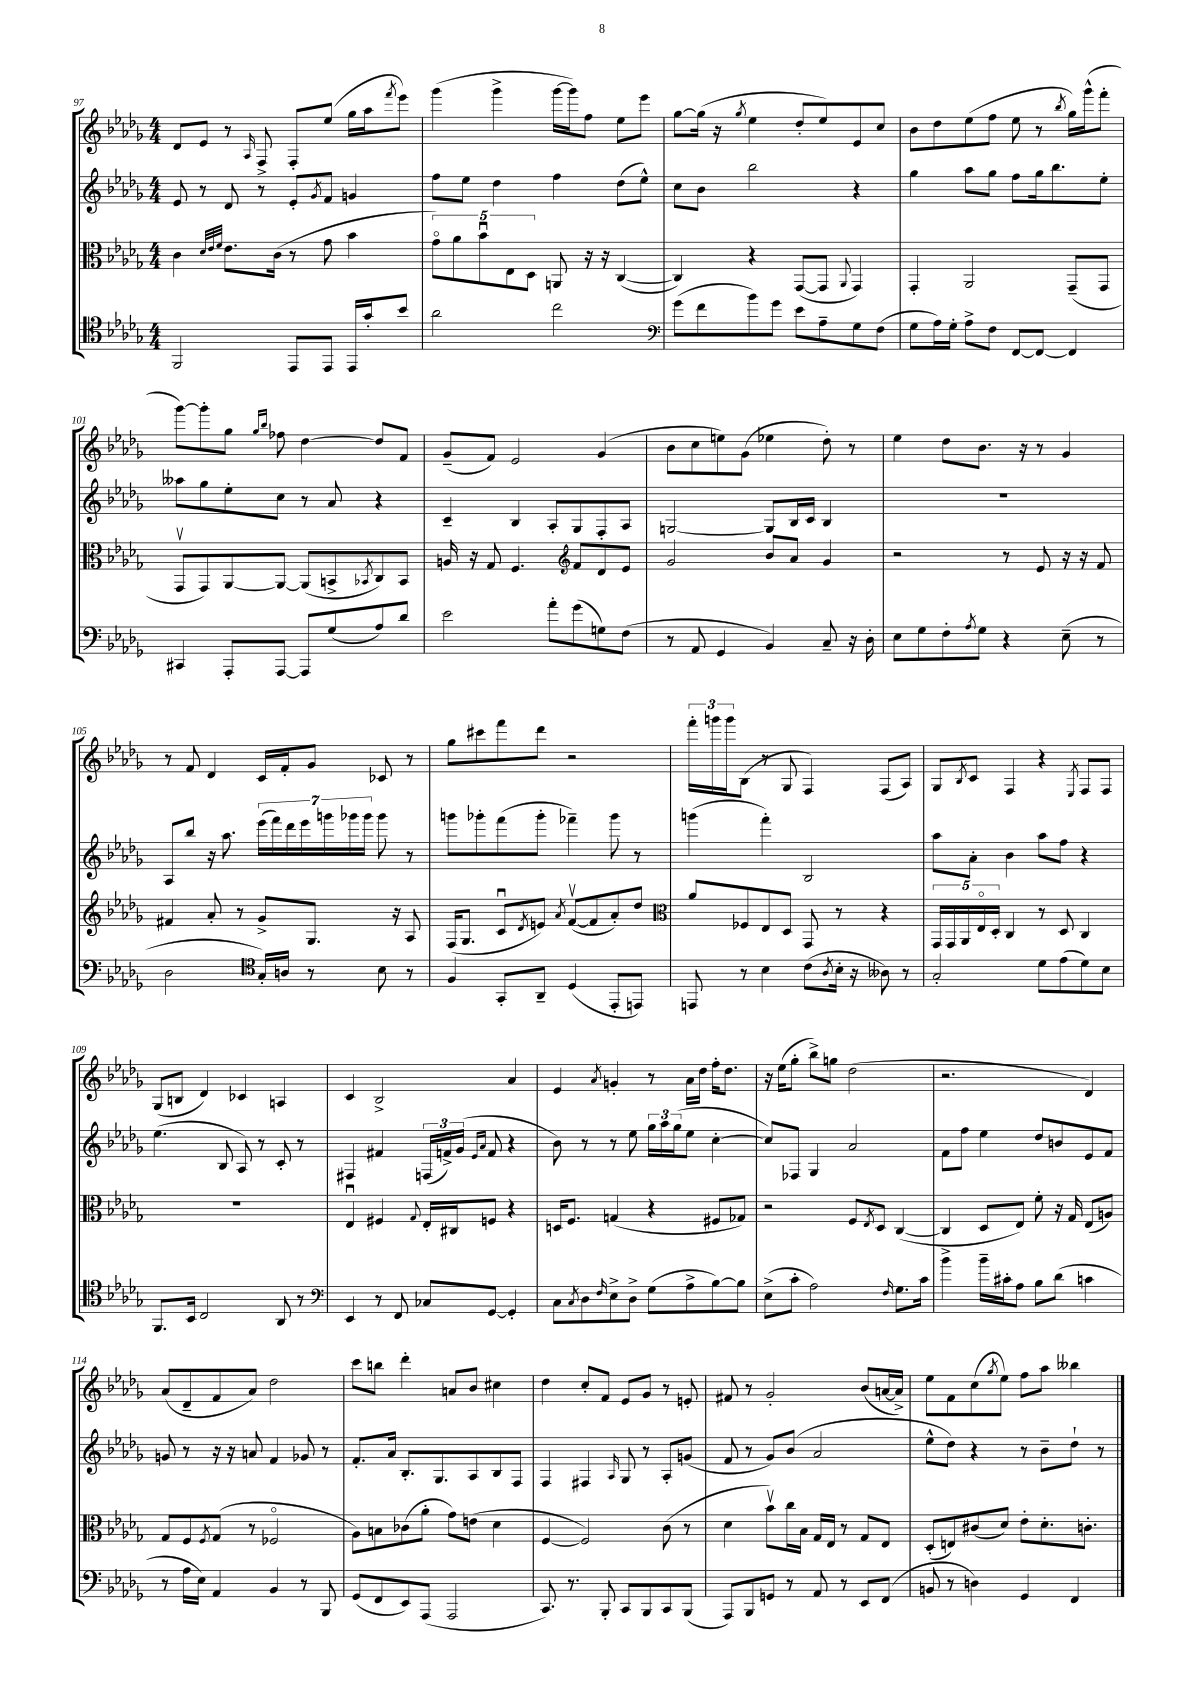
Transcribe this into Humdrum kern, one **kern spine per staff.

**kern	**kern	**kern	**kern
*staff4	*staff3	*staff2	*staff1
*clefC4	*clefC3	*clefG2	*clefG2
*k[b-e-a-d-g-]	*k[b-e-a-d-g-]	*k[b-e-a-d-g-]	*k[b-e-a-d-g-]
*M4/4	*M4/4	*M4/4	*M4/4
2FF/	4c\	8e-/	8d-/L
.	.	8r	8e-/J
.	32qqd-/LLL	.	.
.	32qqe-/	.	.
.	32qqf/JJJ	.	.
.	8.e-\L	8d-/	8r
.	.	.	16qqA-/
.	.	8r	8F^/
.	(16c\Jk	.	.
8EE-/L	8r	8e-'/L	8F'/L
.	.	8qg-/	.
8EE-/J	8g-\	8f/J	(8ee-/J
16EE-/LL	4b-\	4g/	16gg-\LL
16g-'/J	.	.	16aa-\J
.	.	.	8qfff/
8b-/J	.	.	8eee-\J)
=	=	=	=
2a-\	10g-o\L)	8ff\L	(4ggg-\
.	10a-\	.	.
.	.	8ee-\J	.
.	10b-u\	.	.
.	.	4dd-\	4ggg-^\
.	10E-\	.	.
.	10D-\J	.	.
2cc\	8AA/	4ff\	[16ggg-\LL
.	.	.	16ggg-\]J)
.	16r	.	8ff\J
.	16r	.	.
.	([4C/	(8dd-\L	8ee-\L
.	.	8ee-^^\J)	8eee-\J
=	=	=	=
*clefF4	*	*	*
(8g-\L	4C/])	8cc\L	[8gg-\L
8f\	.	8b-\J	(16gg-\]Jk
.	.	.	16r
.	.	.	8qgg-/
8b-\)	4r	2bb-\	4ee-\
8g-\J	.	.	.
8e-\L	([8GG-/L	.	8dd-'/L
8A-~\	8GG-/]J	.	8ee-/)
.	8qqAA-/	.	.
8G-\	4GG-/)	4r	8e-/
(8F\J	.	.	8cc/J
=	=	=	=
8G-\L	4GG-'/	4gg-\	8b-\L
16A-\L)	.	.	8dd-\
16G-'\JJ	.	.	.
8A-^\L	2AA-/	8aa-\L	(8ee-\
8F\J	.	8gg-\J	8ff\J
[8FF/L	.	8ff\L	8ee-\
8FF/_J	.	16gg-\k	8r
.	.	8.bb-\	.
.	.	.	8qbb-/
4FF/]	(8GG-~/L	.	16gg-\LL)
.	.	.	(16ggg-^^\J
.	8GG-/J	8ee-'\J	8fff'\J
=	=	=	=
4CC#/	8GG-v/L	8aa--\L	[8ggg-\L)
.	8GG-/)	8gg-\	8ggg-'\]
8AAA-'/L	[8AA-/	8ee-'\	8gg-\J
.	.	.	16qqgg-/LL
.	.	.	16qqbb-/JJ
[8AAA-/J	8AA-/_J	8cc\J	8ff-\
8AAA-/]L	(8AA-/]L	8r	[4dd-\
(8G-/	8BB^/	8a-/	.
.	8qBB-/	.	.
8A-/)	8C/)	4r	8dd-/]L
8d-/J	8BB-/J	.	8f/J
=	=	=	=
2e-\	16A/	4c~/	(8g-~/L
.	16r	.	.
.	8G-/	.	8f/J)
.	4.F/	4B-/	2e-/
8a-'\L	.	8A-'/L	.
*	*clefG2	*	*
(8g-\	8f/L	8G-/	.
8G\)	8d-/	8F'/	(4g-/
(8F\J	8e-/J	8A-/J	.
=	=	=	=
8r	2g-/	[2G/	8b-\L
8AA-/	.	.	8cc\
4GG-/	.	.	8ee\)
.	.	.	(8g-\J
4BB-/)	8b-/L	8G/]L	4ee-\
.	8a-/J	16B-/L	.
.	.	16c/JJ	.
8C~/	4g-/	4B-/	8dd-'\)
16r	.	.	8r
16D-'\	.	.	.
=	=	=	=
8E-\L	2r	1r	4ee-\
8G-\	.	.	.
8F'\	.	.	8dd-\L
8qA-/	.	.	.
8G-\J	.	.	8.b-\J
4r	8r	.	.
.	.	.	16r
.	8e-/	.	8r
(8E-~\	16r	.	4g-/
.	16r	.	.
8r	8f/	.	.
=	=	=	=
2D-\	4f#/	8A-/L	8r
.	.	8bb-/J	8f/
.	8a-'/	16r	4d-/
.	.	8.aa-\	.
.	8r	.	.
*clefC4	*	*	*
16G-'/LL)	8g-^/L	(28eee-\LL	16c/LL
.	.	28fff\)	.
16A/JJ	.	.	16f'/J
.	.	28ddd-\	.
.	.	28eee-\	.
8r	8.G-/J	.	8g-/J
.	.	28ggg\	.
.	.	28ggg-\	.
.	.	28ggg-\JJ	.
8B-\	.	8ggg-\	8c-/
.	16r	.	.
8r	8A-/	8r	8r
=	=	=	=
4F/	(16F/LK	8ggg\L	8gg-\L
.	8.G-/J	.	.
.	.	8ggg-'\	8ccc#\
8GG-'/L	8cu/L	(8fff\	8fff\
.	8qd-/	.	.
8AA-~/J	8e/J)	8ggg-'\J	8ddd-\J
.	8qa-/	.	.
(4D-/	([8fv/L	4fff-~\)	2r
.	8f/]	.	.
8EE-'/L	8a-'/)	8ggg-\	.
8EE/J)	8dd-/J	8r	.
=	=	=	=
*	*clefC3	*	*
8EE/	8a-/L	(4ggg\	24fff'\LL
.	.	.	24ggg\
.	.	.	24ggg\J
8r	8F-/	.	(8B-\J
4B-\	8E-/	4fff'\)	8r
.	8D-/J	.	8G-/
(8c\L	8GG-/	2B-/	4F/)
8qA-/	.	.	.
16B-'\Jk	8r	.	.
16r	.	.	.
8A--\)	4r	.	(8F/L
8r	.	.	8A-/J)
=	=	=	=
2G-'/	20GG-/LL	8aa-\L	8G-/L
.	20GG-/	.	.
.	20AA-/	.	.
.	.	.	8qB-/
.	.	8a-'\J	8c/J
.	20E-o/	.	.
.	20D-'/JJ	.	.
.	4C/	4b-\	4F/
8d-\L	8r	8aa-\L	4r
(8e-\	8D-/	8ff\J	.
.	.	.	8qE-/
8d-\)	4C/	4r	8F/L
8B-\J	.	.	8F/J
=	=	=	=
8.FF/L	1r	(4.ee-\	(8G-/L
.	.	.	8B/J
16BB-/Jk	.	.	.
2C/	.	.	4d-/)
.	.	8B-/	.
.	.	8A-/)	4c-/
.	.	8r	.
8AA-/	.	8c'/	4A/
8r	.	8r	.
=	=	=	=
*clefF4	*	*	*
4EE-/	4E-u/	4F#/	4c/
8r	4F#/	4f#/	2B-^/
8FF/	.	.	.
.	8qqG-/	.	.
8C-/L	16E-'/LL	(24F/LL	.
.	.	24f^/)	.
.	16C#/J	.	.
.	.	(24g-/JJ	.
.	.	16qqe-/LL	.
.	.	16qqa-/JJ	.
[8GG-/J	8F/J	8f/	.
4GG-'/]	4r	4r	4a-/
=	=	=	=
8C\L	16D/LK	8b-\)	4e-/
.	8.F/J	.	.
8qC/	.	.	.
8D-\	.	8r	.
16qqF/	.	.	8qa-/
8E-^\	(4G/	8r	4g'/
8D-^\J	.	8ee-\	.
(8G-\L	4r	24gg-\LL	8r
.	.	24aa-\	.
.	.	(24gg-\J	.
8A-^\	.	8ee-\J	16a-\LL
.	.	.	16dd-\JJ
[8B-\)	8F#/L	[4cc'\	16ff'\LK
.	.	.	8.dd-\J
8B-\]J	8G-/J)	.	.
=	=	=	=
(8E-^\L	2r	8cc/]L)	16r
.	.	.	(16ee-\LK
8c'\J	.	8F-/J	8gg-'\J
2A-\)	.	4G-/	8bb-^\L)
.	.	.	8gg\J
.	8F/L	2a-/	(2dd-\
.	8qE-/	.	.
.	8D-/J	.	.
16qqF/	.	.	.
8.G-\L	([4C/	.	.
16c\Jk	.	.	.
=	=	=	=
4b-^\	4C/]	8f\L	2.r
.	.	8ff\J	.
16b-~\LL	8D-/L	4ee-\	.
16c#'\J	.	.	.
8A-\J	8E-/J)	.	.
8B-\L	8f'\	8dd-/L	.
(8d-\J	16r	8b/	.
.	16G-/	.	.
4c\	(8E-/L	8e-/	4d-/)
.	8A/J)	8f/J	.
=	=	=	=
8r	8G-/L	8g/	(8a-/L
16A-\LL	8F/	8r	8d-~/
16E-\JJ)	.	.	.
.	8qF/	.	.
4AA-/	(8G-/J	16r	8f/
.	.	16r	.
.	8r	8a/	8a-/J)
4BB-/	2F-o/	4f/	2dd-\
8r	.	8g-/	.
8BBB-/	.	8r	.
=	=	=	=
(8GG-/L	8A-\L)	8.f'/L	8ccc\L
8FF/	8B\	.	8bb\J
.	.	16a-/Jk	.
8EE-/)	(8c-\	8.B-'/L	4ddd-'\
(8AAA-/J	8a-'\J	.	.
.	.	8.G-/	.
2AAA-/	8g-\L)	.	8a/L
.	(8e\J	8A-/	8b-/J
.	4d-\	8B-/	4cc#\
.	.	8F/J	.
=	=	=	=
8.CC/)	[4F/	4F/	4dd-\
8.r	.	.	.
.	2F/])	4F#/	8cc'/L
8BBB-'/	.	.	8f/J
.	.	16qqA-/	.
8CC/L	.	8G-/	8e-/L
8BBB-/	.	8r	8g-/J
8CC/	(8c\	8A-'/L	8r
(8BBB-/J	8r	(8g/J	8e'/
=	=	=	=
8AAA-/L)	4d-\	8f/	8f#/
8BBB-/	.	8r	8r
8GG/J	8b-v\L)	8g-/L)	2g-'/
8r	16cc\L	(8b-/J	.
.	16B-\JJ	.	.
8AA-/	16G-/LL	2a-/	.
.	16E-/JJ	.	.
8r	8r	.	.
8EE-/L	8G-/L	.	(8b-/L
(8FF/J	8E-/J	.	[16a/L
.	.	.	16a^/]JJ)
=	=	=	=
8BB/	(8D-'/L	8ee-^^\L	8ee-\L
8r	8E/)	8dd-\J)	8f\
4D\)	(8c#/	4r	(8cc\
.	.	.	8qgg-/
.	8d-/J)	.	8ee-\J)
4GG-/	8e-'\L	8r	8ff\L
.	8.d-'\	8b-~\L	8aa-\J
4FF/	.	8dd-`\J	4bb--\
.	8.c'\J	.	.
.	.	8r	.
==	==	==	==
*-	*-	*-	*-
